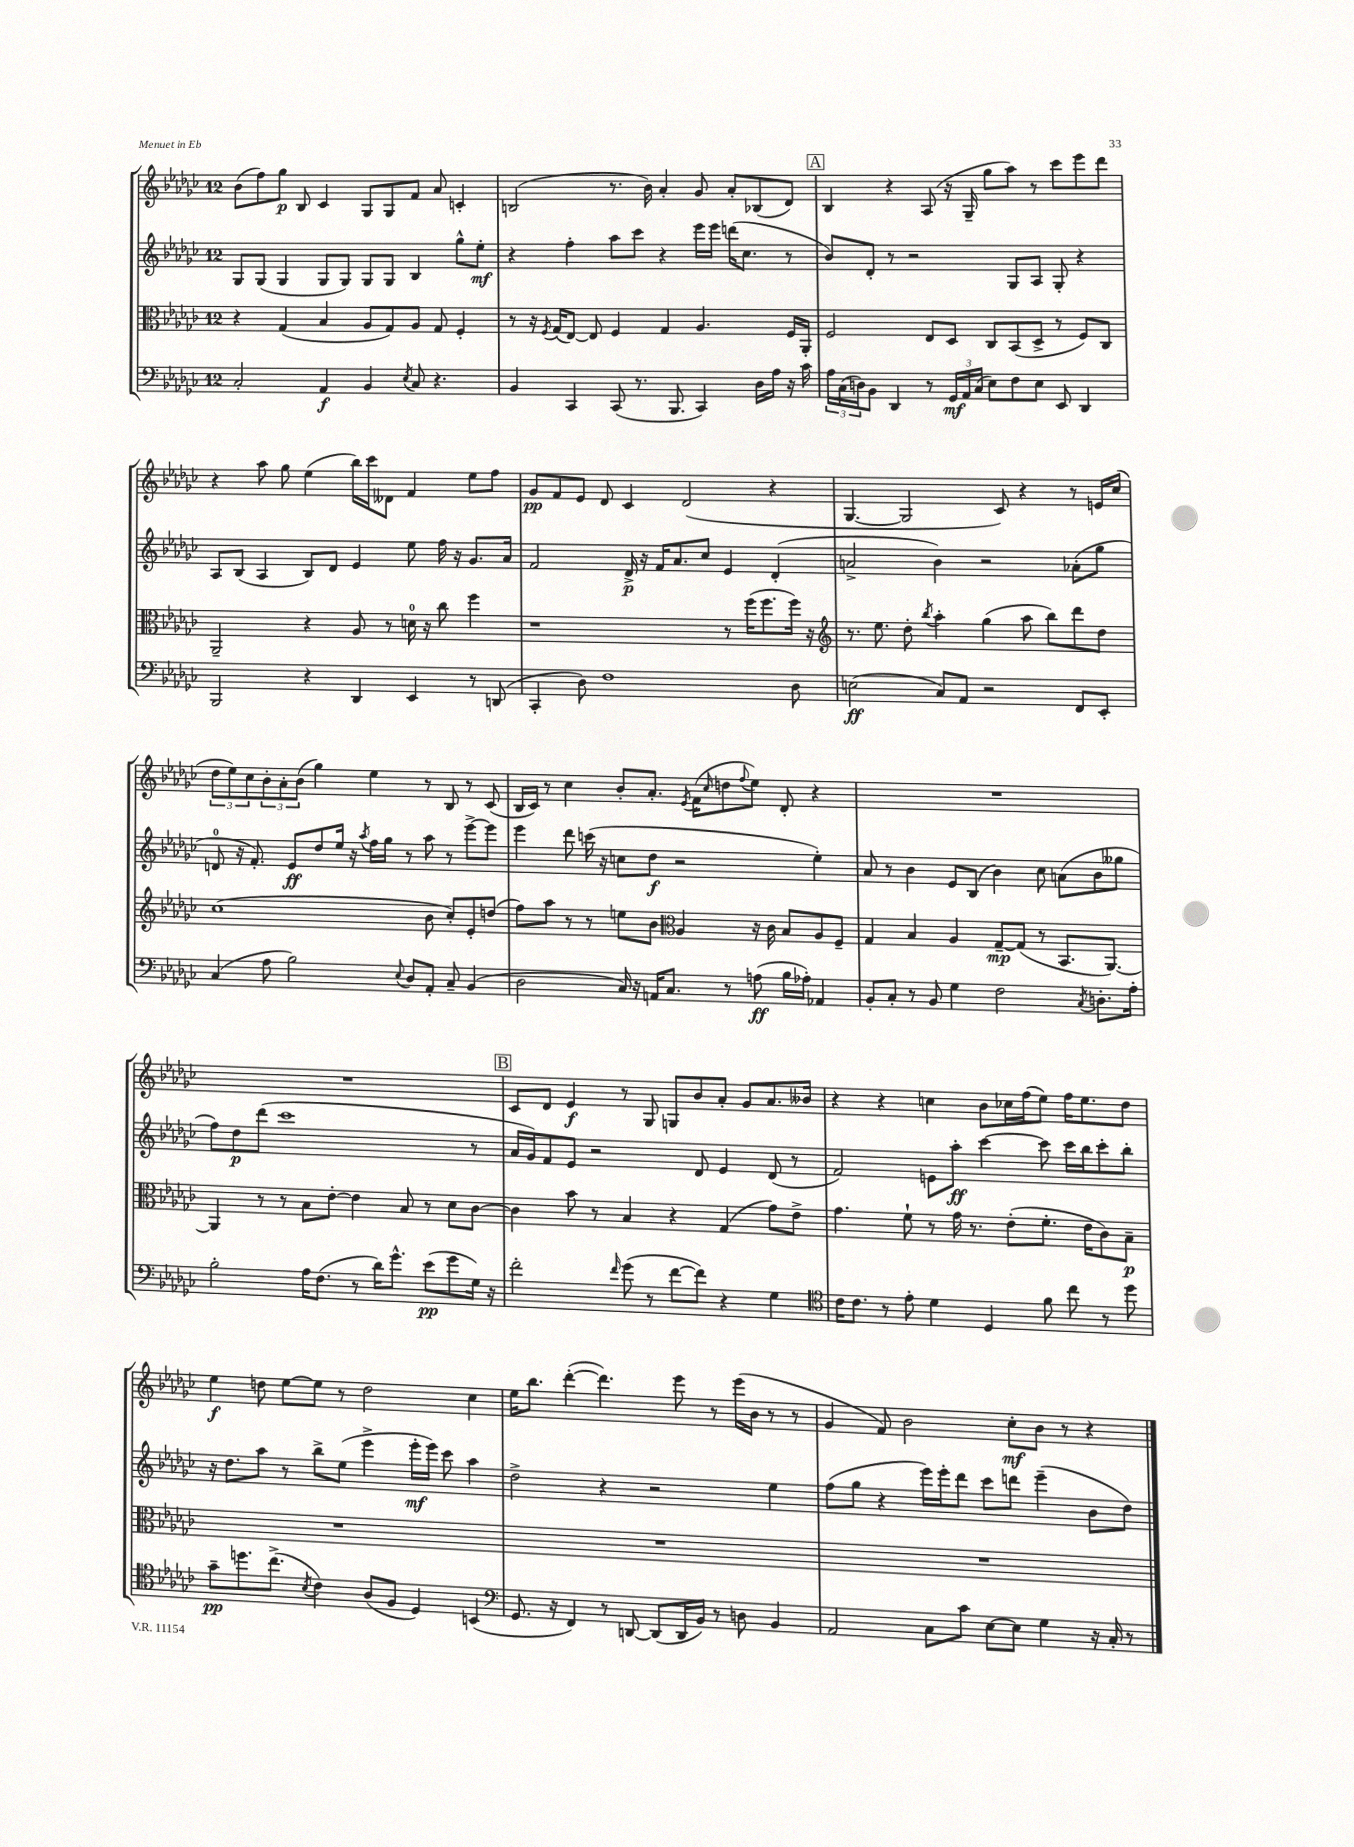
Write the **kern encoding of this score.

**kern	**dynam	**kern	**dynam	**kern	**dynam	**kern	**dynam
*part4	*part4	*part3	*part3	*part2	*part2	*part1	*part1
*staff4	*staff4	*staff3	*staff3	*staff2	*staff2	*staff1	*staff1
*clefF4	*	*clefC3	*	*clefG2	*	*clefG2	*
*k[b-e-a-d-g-c-]	*	*k[b-e-a-d-g-c-]	*	*k[b-e-a-d-g-c-]	*	*k[b-e-a-d-g-c-]	*
*M12/8	*	*M12/8	*	*M12/8	*	*M12/8	*
=31	=31	=31	=31	=31	=31	=31	=31
2C-'/	.	4r	.	8G-/L	.	(8b-\L	.
.	.	.	.	(8G-/J	.	8ff\)	.
.	.	(4G-/	.	4G-/	.	8gg-\J	p
.	.	.	.	.	.	8B-/	.
4AA-/	f	4B-/	.	8G-/L	.	4c-/	.
.	.	.	.	8G-/J)	.	.	.
4BB-/	.	8A-/L	.	8G-/L	.	8G-/L	.
.	.	8G-/)	.	8G-/J	.	8G-/	.
8qE-/	.	.	.	.	.	.	.
8C-/	.	8A-/J	.	4B-/	.	8f/J	.
4.r	.	8G-/	.	.	.	8a-/	.
.	.	4F'/	.	8gg-^^\L	.	4cn'/	.
.	.	.	.	8ee-'\J	mf	.	.
=32	=32	=32	=32	=32	=32	=32	=32
4BB-/	.	8r	.	4r	.	(2Bn/	.
.	.	16r	.	.	.	.	.
.	.	8qF/	.	.	.	.	.
.	.	(16G-/KL	.	.	.	.	.
4CC-/	.	[8E-/J)	.	4ff'\	.	.	.
.	.	8E-/]	.	.	.	.	.
(8CC-/	.	4F/	.	8aa-\L	.	8.r	.
8.r	.	.	.	8ccc-\J	.	.	.
.	.	.	.	.	.	16b-\)	.
.	.	4G-/	.	4r	.	4a-'/	.
8.BBB-/	.	.	.	.	.	.	.
4CC-/)	.	4.A-/	.	16eee-\LL	.	8g-/	.
.	.	.	.	16eee-\JJ	.	.	.
.	.	.	.	(16dddn\KL	.	8a-'/L	.
.	.	.	.	8.cc-\J	.	.	.
16D-\LL	.	.	.	.	.	(8B-X/	.
16A-\JJ	.	.	.	.	.	.	.
16r	.	16F/LL	.	8r	.	8d-/J)	.
16c-\	.	16AA-'/JJ	.	.	.	.	.
!!LO:REH:place=s1:t=A
=33	=33	=33	=33	=33	=33	=33	=33
24A-\LL	.	2F/	.	8b-/L)	.	4B-/	.
(24C-\	.	.	.	.	.	.	.
24Dn\J)	.	.	.	.	.	.	.
8BB-\J	.	.	.	8d-'/J	.	.	.
4DD-/	.	.	.	8r	.	4r	.
.	.	.	.	2r	.	.	.
8r	.	8E-/L	.	.	.	(8A-/	.
24GG-/LL	mf	8D-/J	.	.	.	16r	.
24AA-/	.	.	.	.	.	.	.
.	.	.	.	.	.	16G-~/	.
(24C-/JJ	.	.	.	.	.	.	.
8E-\L)	.	8C-/L	.	.	.	8gg-\L	.
8F\	.	(8BB-/	.	8G-/L	.	8aa-\J)	.
8E-\J	.	8D-^/J	.	8A-/J	.	8r	.
8EE-/	.	8r	.	8G-'/	.	8ccc-\L	.
4DD-/	.	8F/L)	.	4r	.	8eee-\	.
.	.	8C-/J	.	.	.	8ddd-\J	.
!!LO:LB:g=z
=34	=34	=34	=34	=34	=34	=34	=34
2BBB-/	.	2AA-~/	.	8A-/L	.	4r	.
.	.	.	.	(8B-/J	.	.	.
.	.	.	.	4A-/	.	8aa-\	.
.	.	.	.	.	.	8gg-\	.
4r	.	4r	.	8B-/L)	.	(4ee-\	.
.	.	.	.	8d-/J	.	.	.
4DD-/	.	8A-/	.	4e-/	.	16bb-\LL)	.
.	.	.	.	.	.	16ccc-\J	.
.	.	8r	.	.	.	8d--X\J	.
4EE-/	.	16dn\	.	8ee-\	.	4f/	.
.	.	16r	.	.	.	.	.
.	.	8cc-\	.	16ff\	.	.	.
.	.	.	.	16r	.	.	.
8r	.	4ff\	.	8.g-/L	.	8ee-\L	.
(8DDn/	.	.	.	.	.	8ff\J	.
.	.	.	.	16a-/Jk	.	.	.
=35	=35	=35	=35	=35	=35	=35	=35
4CC-'/	.	1r	.	2f/	.	8g-/L	pp
.	.	.	.	.	.	8f/	.
8D-\)	.	.	.	.	.	8e-/J	.
1F	.	.	.	.	.	8d-/	.
.	.	.	.	16d-^/	p	4c-/	.
.	.	.	.	16r	.	.	.
.	.	.	.	16f/KL	.	.	.
.	.	.	.	8.a-/	.	.	.
.	.	.	.	.	.	(2d-/	.
.	.	.	.	8cc-/J	.	.	.
.	.	8r	.	4e-/	.	.	.
.	.	(16ff\KL	.	.	.	.	.
.	.	8.ff\	.	.	.	.	.
.	.	.	.	(4d-'/	.	4r	.
8D-\	.	16ff\Jk)	.	.	.	.	.
.	.	16r	.	.	.	.	.
=36	=36	=36	=36	=36	=36	=36	=36
*	*	*clefG2	*	*	*	*	*
(2En\	ff	8.r	.	2an^/	.	[4.G-/	.
.	.	8.ee-\	.	.	.	.	.
.	.	8dd-'\	.	.	.	2G-/]	.
.	.	8qbb-/	.	.	.	.	.
8C-/L)	.	4aa-'\	.	4b-\)	.	.	.
8AA-/J	.	.	.	.	.	.	.
2r	.	(4gg-\	.	2r	.	.	.
.	.	.	.	.	.	8c-/)	.
.	.	8aa-\	.	.	.	4r	.
.	.	8bb-\L)	.	.	.	.	.
8FF/L	.	8ddd-\	.	(8a-X'\L	.	8r	.
8EE-'/J	.	8dd-\J	.	8gg-\J	.	16en/LL	.
.	.	.	.	.	.	(16cc-/JJ	.
!!LO:LB:g=z
=37	=37	=37	=37	=37	=37	=37	=37
(4C-/	.	(1cc-	.	8dn/	.	12dd-\L	.
.	.	.	.	.	.	12ee-\)	.
.	.	.	.	16r	.	.	.
.	.	.	.	.	.	12cc-\	.
.	.	.	.	8.f'/)	.	.	.
8A-\	.	.	.	.	.	12b-'\	.
.	.	.	.	.	.	12a-'\	.
2B-\)	.	.	.	8e-/L	ff	.	.
.	.	.	.	.	.	(12b-\J	.
.	.	.	.	8dd-/	.	4gg-\)	.
.	.	.	.	16ee-/Jk	.	.	.
.	.	.	.	16r	.	.	.
.	.	.	.	8qaa-/	.	.	.
.	.	.	.	16ff\LL	.	4ee-\	.
.	.	.	.	16gg-\JJ	.	.	.
8qqE-/	.	.	.	.	.	.	.
8D-/L	.	.	.	8r	.	.	.
8AA-'/J	.	8b-\	.	8aa-\	.	8r	.
8C-~/	.	8cc-'/L)	.	8r	.	8B-/	.
(4BB-/	.	8e-'/	.	[8eee-^\L	.	8r	.
.	.	(8ddn/J	.	8eee-\J]	.	(8c-/	.
=38	=38	=38	=38	=38	=38	=38	=38
2D-\	.	8ff\L)	.	4eee-\	.	16B-/LL	.
.	.	.	.	.	.	16c-/JJ)	.
.	.	8aa-\J	.	.	.	8r	.
.	.	8r	.	8ddd-\	.	4cc-\	.
.	.	8r	.	(16cccn\	.	.	.
.	.	.	.	16r	.	.	.
16C-/)	.	8een\L	.	8ccn\L	.	8b-'/L	.
16r	.	.	.	.	.	.	.
16AAn/KL	.	8b-\J	.	8dd-\J	f	8.a-'/J	.
8.C-/J	.	.	.	.	.	.	.
*	*	*clefC3	*	*	*	*	*
.	.	4A-/	.	2r	.	.	.
.	.	.	.	.	.	8qe-/	.
.	.	.	.	.	.	(16f\KL	.
.	.	.	.	.	.	16qqcc-/	.
8r	.	.	.	.	.	8ddn\	.
.	.	.	.	.	.	8qqff/	.
(8An\	ff	16r	.	.	.	8ee-\J)	.
.	.	16c-\	.	.	.	.	.
16B-\LL	.	8B-/L	.	.	.	8d-'/	.
16A-X'\JJ)	.	.	.	.	.	.	.
4AA-X/	.	8A-/	.	4ee-'\)	.	4r	.
.	.	8F~/J	.	.	.	.	.
=39	=39	=39	=39	=39	=39	=39	=39
8BB-'/L	.	4G-/	.	8a-/	.	1.r	.
8C-'/J	.	.	.	8r	.	.	.
8r	.	4B-/	.	4b-\	.	.	.
8BB-/	.	.	.	.	.	.	.
4G-\	.	4A-/	.	8e-/L	.	.	.
.	.	.	.	(8B-/J	.	.	.
2F\	.	[8G-~/L	mp	4b-\)	.	.	.
.	.	(8G-/J]	.	.	.	.	.
.	.	8r	.	8cc-\	.	.	.
.	.	8.BB-/L	.	(8an\L	.	.	.
8qC-/	.	.	.	.	.	.	.
8.Dn'\L	.	.	.	8b-\	.	.	.
.	.	[8.AA-/J)	.	.	.	.	.
.	.	.	.	8gg--X\J	.	.	.
16A-'\Jk	.	.	.	.	.	.	.
!!LO:LB:g=z
=40	=40	=40	=40	=40	=40	=40	=40
2B-'\	.	4AA-/]	.	8ff\L)	.	1.r	.
.	.	.	.	8dd-\	p	.	.
.	.	8r	.	(8ddd-\J	.	.	.
.	.	8r	.	1ccc-	.	.	.
16A-\KL	.	8B-\L	.	.	.	.	.
(8.F\J	.	.	.	.	.	.	.
.	.	[8e-'\J	.	.	.	.	.
8r	.	4e-\]	.	.	.	.	.
16d-\KL)	.	.	.	.	.	.	.
8.g-^^\J	.	.	.	.	.	.	.
.	.	8B-/	.	.	.	.	.
(8e-\L	pp	8r	.	.	.	.	.
8g-\	.	8d-\L	.	.	.	.	.
16G-\Jk)	.	[8c-\J	.	8r	.	.	.
16r	.	.	.	.	.	.	.
!!LO:REH:place=s1:t=B
=41	=41	=41	=41	=41	=41	=41	=41
2f'\	.	4c-\]	.	16a-/LL	.	8c-/L	.
.	.	.	.	16g-/J)	.	.	.
.	.	.	.	8f/	.	8d-/J	.
.	.	8b-\	.	8e-/J	.	4e-/	f
.	.	8r	.	2r	.	.	.
16qqf/	.	.	.	.	.	.	.
(8g-\	.	4B-/	.	.	.	8r	.
8r	.	.	.	.	.	8G-/	.
[8f\L	.	4r	.	.	.	8Gn/L	.
8f\J])	.	.	.	8d-/	.	8b-/	.
4r	.	(4G-/	.	4e-/	.	8a-'/J	.
.	.	.	.	.	.	8g-/L	.
4G-\	.	8g-\L)	.	(8d-/	.	8.a-/	.
.	.	8e-^\J	.	8r	.	.	.
.	.	.	.	.	.	16b--X/Jk	.
=42	=42	=42	=42	=42	=42	=42	=42
*clefC4	*	*	*	*	*	*	*
16c-\KL	.	4.g-\	.	2f/)	.	4r	.
8.c-\J	.	.	.	.	.	.	.
8r	.	.	.	.	.	4r	.
8e-'\	.	8f`\	.	.	.	.	.
4d-\	.	8r	.	8en\L	.	4ccn\	.
.	.	16g-\	.	8aa-'\J	ff	.	.
.	.	8.r	.	.	.	.	.
4D-/	.	.	.	[4ccc-\	.	8b-\L	.
.	.	(8e-'\L	.	.	.	16cc-X\L	.
.	.	.	.	.	.	(16ff\J	.
8f\	.	8.f'\J	.	8ccc-\]	.	8ee-\J)	.
8cc-\	.	.	.	16ccc-\LL	.	16ff\KL	.
.	.	16e-\KL	.	16bb-\J	.	8.ee-\	.
8r	.	8c-\)	.	8ccc-'\	.	.	.
8dd-\	.	8B-~\J	p	8bb-'\J	.	8dd-\J	.
!!LO:LB:g=z
=43	=43	=43	=43	=43	=43	=43	=43
8g-~\L	pp	1.r	.	16r	.	4ee-\	f
.	.	.	.	8.dd-\L	.	.	.
8.ddn\	.	.	.	.	.	.	.
.	.	.	.	8aa-\J	.	8ddn\	.
(8.cc-^\J	.	.	.	.	.	.	.
.	.	.	.	8r	.	[8ee-\L	.
8qB-/	.	.	.	.	.	.	.
4c-\)	.	.	.	8bb-^\L	.	8ee-\J]	.
.	.	.	.	(8ee-\J	.	8r	.
(8A-/L	.	.	.	4eee-^\	.	2dd\	.
8F/J	.	.	.	.	.	.	.
4D-/)	.	.	.	16eee-'\LL	mf	.	.
.	.	.	.	16eee-\JJ)	.	.	.
.	.	.	.	8ccc-\	.	.	.
(4BBn/	.	.	.	4aa-\	.	4cc-\	.
=44	=44	=44	=44	=44	=44	=44	=44
*clefF4	*	*	*	*	*	*	*
8.GG-/	.	1.r	.	2dd-^\	.	16ee-\KL	.
.	.	.	.	.	.	8.bb-\J	.
16r	.	.	.	.	.	.	.
4FF/)	.	.	.	.	.	([4ddd-'\	.
8r	.	.	.	4r	.	4.ddd-\])	.
[8DDn/	.	.	.	.	.	.	.
(8DD/L]	.	.	.	2r	.	.	.
16DD/L	.	.	.	.	.	8eee-\	.
16BB-/JJ)	.	.	.	.	.	.	.
8r	.	.	.	.	.	8r	.
8Dn\	.	.	.	.	.	(16eee-\LL	.
.	.	.	.	.	.	16b-\JJ	.
4BB-/	.	.	.	4ee-\	.	8r	.
.	.	.	.	.	.	8r	.
=45	=45	=45	=45	=45	=45	=45	=45
2AA-/	.	1.r	.	(8ff\L	.	4g-/	.
.	.	.	.	8gg-\J	.	.	.
.	.	.	.	4r	.	8f/)	.
.	.	.	.	.	.	2b-\	.
8C-\L	.	.	.	16eee-\LL)	.	.	.
.	.	.	.	16eee-'\J	.	.	.
8c-\J	.	.	.	8ddd-\J	.	.	.
[8E-\L	.	.	.	8ccc-\L	.	.	.
8E-\J]	.	.	.	8dddn\J	.	8cc-'\L	mf
4G-\	.	.	.	(4eee-~\	.	8b-\J	.
.	.	.	.	.	.	8r	.
16r	.	.	.	8b-\L	.	4r	.
16C-'/	.	.	.	.	.	.	.
8r	.	.	.	8dd-\J)	.	.	.
==	==	==	==	==	==	==	==
*-	*-	*-	*-	*-	*-	*-	*-
